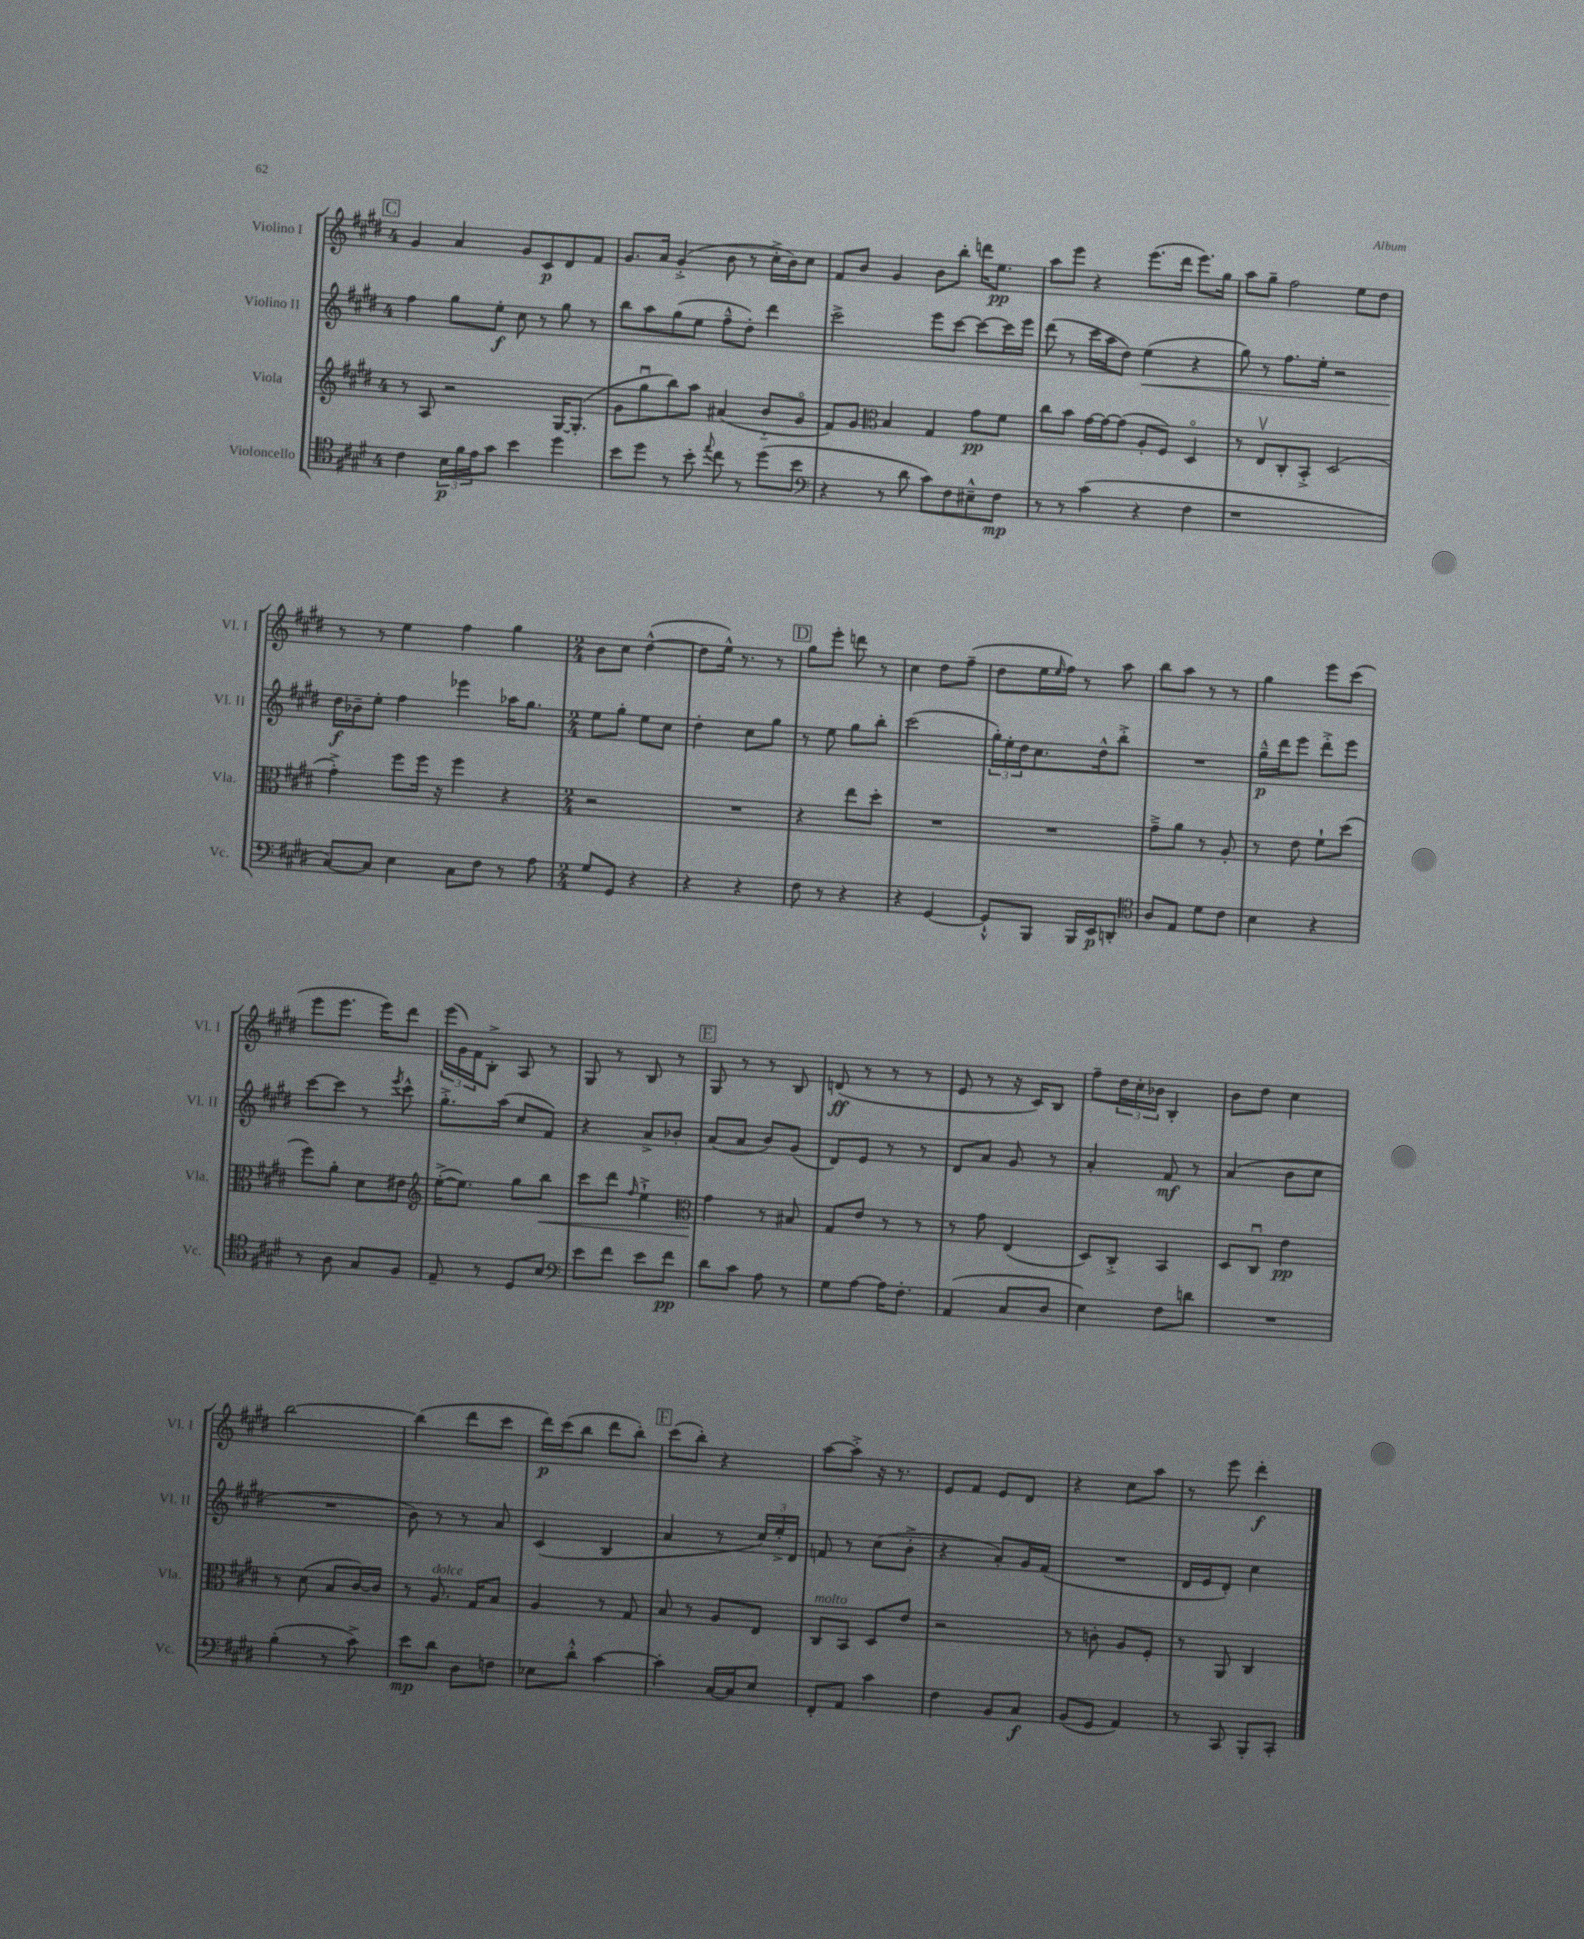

**kern	**dynam	**kern	**dynam	**kern	**dynam	**kern	**dynam
*part4	*part4	*part3	*part3	*part2	*part2	*part1	*part1
*staff4	*staff4	*staff3	*staff3	*staff2	*staff2	*staff1	*staff1
*I"Violoncello	*	*I"Viola	*	*I"Violino II	*	*I"Violino I	*
*I'Vc.	*	*I'Vla.	*	*I'Vl. II	*	*I'Vl. I	*
*clefC4	*	*clefG2	*	*clefG2	*	*clefG2	*
*k[f#c#g#d#]	*	*k[f#c#g#d#]	*	*k[f#c#g#d#]	*	*k[f#c#g#d#]	*
*M4/4	*	*M4/4	*	*M4/4	*	*M4/4	*
!!LO:REH:place=s1:t=C
=21	=21	=21	=21	=21	=21	=21	=21
4c#\	.	8r	.	4ff#\	.	4g#/	.
.	.	8A/	.	.	.	.	.
24B\LL	p	2r	.	8gg#\L	.	4a/	.
24f#\	.	.	.	.	.	.	.
24e\J	.	.	.	.	.	.	.
8g#\J	.	.	.	8ee'\J	f	.	.
4b\	.	.	.	8cc#\	.	8g#/L	.
.	.	.	.	8r	.	8c#/	p
4dd#\	.	[16G#/KL	.	8gg#\	.	8d#/	.
.	.	(8.G#'/J]	.	.	.	.	.
.	.	.	.	8r	.	8f#/J	.
=22	=22	=22	=22	=22	=22	=22	=22
8b\L	.	8g#\L	.	8bb\L	.	8.g#/L	.
8dd#\J	.	8gg#u\	.	8aa\	.	.	.
.	.	.	.	.	.	16a/Jk	.
8r	.	8bb\)	.	(8gg#\	.	(4g#'^/	.
8b'\	.	8aa\J	.	8ee\J	.	.	.
8qqee/	.	.	.	.	.	.	.
8cc#\	.	(4a#X/	.	8ff#~^^\L	.	8b\	.
8r	.	.	.	8dd#'\J)	.	8r	.
(8dd#\L	.	8b/L	.	4ddd#\	.	16cc#'^\LL	.
.	.	.	.	.	.	16b\J)	.
8b\J	.	8g#/J	.	.	.	8cc#\J	.
=23	=23	=23	=23	=23	=23	=23	=23
*clefF4	*	*	*	*	*	*	*
4r	.	8f#/L)	.	2ccc#^\	.	8f#/L	.
.	.	8g#/J	.	.	.	8b/J	.
*	*	*clefC3	*	*	*	*	*
8r	.	4B/	.	.	.	4g#/	.
8d#\	.	.	.	.	.	.	.
8c#\L)	.	4G#/	.	8eee\L	.	8b\L	.
8F#\	.	.	.	[8ccc#\J	.	8bb'\J	.
8E#X~^^\	.	8g#\L	pp	8ccc#\L_	.	16dddn\KL	.
.	.	.	.	.	.	8.ee\J	pp
8F#\J	mp	8f#\J	.	16ccc#\L]	.	.	.
.	.	.	.	16eee\JJ	.	.	.
=24	=24	=24	=24	=24	=24	=24	=24
8r	.	8cc#\L	.	(8ddd#\	.	8aa\L	.
8r	.	8b\J	.	8r	.	8eee\J	.
(4c#\	.	[16g#\LL	.	16ccc#\LL	.	4r	.
.	.	16g#\J_	.	16aa\J	.	.	.
.	.	(8g#\J]	.	8dd#\J)	.	.	.
!	!	!	!	!	!LO:HP:b	!	!
4r	.	8A'/L	.	(4ee\	<	(8.eee\L	.
.	.	8F#/J)	.	.	.	.	.
.	.	.	.	.	.	16ddd#\Jk	.
4F#\	.	4D#/	.	4r	.	8.eee\L)	.
.	.	.	.	.	.	16gg#\Jk	.
=25	=25	=25	=25	=25	=25	=25	=25
1r	.	8r	.	8gg#\)	.	8aa\L	.
.	.	8Ev/L	.	8r	.	8gg#~\J	.
.	.	8C#'/	.	8.ff#\L	.	2ff#\	.
.	.	8BB'^/J	.	.	.	.	.
.	.	.	.	16ee'\Jk	.	.	.
.	.	(2D#/	.	2r	.	.	.
.	.	.	.	.	.	8ee\L	.
.	.	.	.	.	.	8dd#\J	.
!!LO:LB:g=z
=26	=26	=26	=26	=26	=26	=26	=26
[8C#/L)	.	4g#'^\)	.	16dd#\LL	f	8r	.
.	.	.	.	16b-X~\J	[	.	.
8C#/J]	.	.	.	8ee'\J	.	8r	.
4E\	.	8ff#\L	.	4ff#\	.	4ee\	.
.	.	16ff#\Jk	.	.	.	.	.
.	.	16r	.	.	.	.	.
8C#\L	.	4ff#\	.	4eee-X\	.	4ff#\	.
8F#\J	.	.	.	.	.	.	.
8r	.	4r	.	16aa-X\KL	.	4gg#\	.
.	.	.	.	8.gg#\J	.	.	.
8A\	.	.	.	.	.	.	.
=27	=27	=27	=27	=27	=27	=27	=27
*M2/4	*	*M2/4	*	*M2/4	*	*M2/4	*
8G#/L	.	2r	.	8ee\L	.	8b\L	.
8GG#/J	.	.	.	8gg#'\J	.	8cc#\J	.
4r	.	.	.	8ee\L	.	([4dd#^^\	.
.	.	.	.	8cc#\J	.	.	.
=28	=28	=28	=28	=28	=28	=28	=28
4r	.	2r	.	4dd#'\	.	8dd#\L]	.
.	.	.	.	.	.	16ee^^\Jk)	.
.	.	.	.	.	.	8.r	.
4r	.	.	.	8cc#\L	.	.	.
.	.	.	.	8gg#\J	.	8r	.
!!LO:REH:place=s1:t=D
=29	=29	=29	=29	=29	=29	=29	=29
8F#\	.	4r	.	8r	.	8gg#\L	.
8r	.	.	.	8ee\	.	8eee'\J	.
4r	.	8ee\L	.	8gg#\L	.	8dddn\	.
.	.	8dd#'\J	.	8bb'\J	.	8r	.
=30	=30	=30	=30	=30	=30	=30	=30
4r	.	2r	.	(2ccc#\	.	4cc#\	.
[4GG#/	.	.	.	.	.	8dd#\L	.
.	.	.	.	.	.	(8ff#~\J	.
=31	=31	=31	=31	=31	=31	=31	=31
8GG#`^^/L]	.	2r	.	24gg#'\LL)	.	8dd#\L	.
.	.	.	.	24ee'\	.	.	.
.	.	.	.	24dd#\J	.	.	.
8BBB/J	.	.	.	8.cc#\	.	16ee\L	.
.	.	.	.	.	.	16qqee/	.
.	.	.	.	.	.	16ff#\JJ)	.
16BBB/LL	.	.	.	.	.	8r	.
16EE/J	p	.	.	16dd#^^\k	.	.	.
8DDn'/J	.	.	.	8bb'^\J	.	8aa\	.
=32	=32	=32	=32	=32	=32	=32	=32
*clefC4	*	*	*	*	*	*	*
8A/L	.	8g#~^\L	.	2r	.	8bb\L	.
8E/J	.	8a\J	.	.	.	8aa\J	.
8d#\L	.	8r	.	.	.	8r	.
8c#\J	.	8A'/	.	.	.	8r	.
=33	=33	=33	=33	=33	=33	=33	=33
4B\	.	8r	.	16gg#~^^\LL	p	4gg#\	.
.	.	.	.	16ddd#\J	.	.	.
.	.	8e\	.	8eee\J	.	.	.
4r	.	8f#`\L	.	8ddd#'^\L	.	8eee\L	.
.	.	(8dd#\J	.	8eee\J	.	(8ccc#\J	.
!!LO:LB:g=z
=34	=34	=34	=34	=34	=34	=34	=34
8r	.	8ff#\L)	.	[8ccc#\L	.	8eee\L	.
8A\	.	8a'\J	.	8ccc#\J]	.	8.eee\J	.
8G#/L	.	8d#\L	.	8r	.	.	.
.	.	.	.	.	.	16eee\KL)	.
.	.	.	.	8qeee/	.	.	.
8F#/J	.	8e#X\J	.	8ccc#^^\	.	8ddd#\J	.
=35	=35	=35	=35	=35	=35	=35	=35
*	*	*clefG2	*	*	*	*	*
8E~/	.	([16ee'^\KL	.	8.gg#'^\L	.	(24eee\LL	.
.	.	.	.	.	.	24g#\)	.
.	.	8.ee\J])	.	.	.	.	.
.	.	.	.	.	.	24f#\J	.
8r	.	.	.	.	.	8B'^\J	.
.	.	.	.	(16aa\Jk	.	.	.
8D#/L	.	8gg#\L	.	8cc#/L	.	8A/	.
!	!	!	!LO:HP:b	!	!	!	!
8B/J	.	8bb\J	<	8f#/J)	.	8r	.
=36	=36	=36	=36	=36	=36	=36	=36
*clefF4	*	*	*	*	*	*	*
8e\L	.	8ccc#\L	.	4r	.	8G#/	.
8f#\J	.	8ddd#\J	.	.	.	8r	.
.	.	16qqff#/	.	.	.	.	.
8e\L	.	4ee`^\	.	8a^/L	.	8B/	.
8f#\J	pp	.	.	8b-X'/J	.	8r	.
!!LO:REH:place=s1:t=E
=37	=37	=37	=37	=37	=37	=37	=37
*	*	*clefC3	*	*	*	*	*
8d#\L	.	4g#\	.	(8a/L	.	8G#/	.
8c#\J	.	.	.	8a/J	.	8r	.
8A\	.	8r	[	8b/L)	.	8r	.
8r	.	8B#X/	.	(8g#/J	.	8B/	.
=38	=38	=38	=38	=38	=38	=38	=38
8G#\L	.	8G#/L	.	8d#/L)	.	(8dn/	ff
[8A\J	.	8e/J	.	8e/J	.	8r	.
16A\KL]	.	8r	.	8r	.	8r	.
8.F#'\J	.	.	.	.	.	.	.
.	.	8r	.	8r	.	8r	.
=39	=39	=39	=39	=39	=39	=39	=39
(4AA/	.	8r	.	8d#/L	.	8e/	.
.	.	8g#\	.	8a/J	.	8r	.
8C#/L	.	(4E/	.	8g#/	.	16r	.
.	.	.	.	.	.	16c#/KL)	.
8D#/J	.	.	.	8r	.	8B/J	.
=40	=40	=40	=40	=40	=40	=40	=40
4E\)	.	8D#/L)	.	4a'/	.	8ff#~\L	.
.	.	8C#'^/J	.	.	.	24dd#\L	.
.	.	.	.	.	.	24cc#'\	.
.	.	.	.	.	.	24b-X\JJ	.
8F#\L	.	4BB/	.	8f#/	mf	4B'/	.
8dn\J	.	.	.	8r	.	.	.
=41	=41	=41	=41	=41	=41	=41	=41
2r	.	8D#/L	.	(4a/	.	8b\L	.
.	.	8C#u/J	.	.	.	8dd#\J	.
.	.	4e\	pp	8b\L	.	4cc#\	.
.	.	.	.	8cc#\J	.	.	.
!!LO:LB:g=z
=42	=42	=42	=42	=42	=42	=42	=42
(4B'\	.	8r	.	2r	.	[2bb\	.
.	.	(8d#\	.	.	.	.	.
8r	.	8B/L	.	.	.	.	.
8c#^\)	.	[16c#/L)	.	.	.	.	.
.	.	16c#/JJ]	.	.	.	.	.
=43	=43	=43	=43	=43	=43	=43	=43
8e\L	mp	8r	.	8b\)	.	(4bb\]	.
!	!	!LO:TX:a:i:t=dolce	!	!	!	!	!
8d#\J	.	8.A/	.	8r	.	.	.
8D#\L	.	.	.	8r	.	8ddd#\L	.
.	.	16G#/KL	.	.	.	.	.
8Fn\J	.	8B/J	.	8a/	.	8ccc#\J	.
=44	=44	=44	=44	=44	=44	=44	=44
8E-X\L	.	4A/	.	(4c#/	.	16ddd#\LL)	p
.	.	.	.	.	.	(16ccc#\J	.
8d#'^^\J	.	.	.	.	.	8bb\J	.
[4c#\	.	8r	.	4B/	.	8ddd#\L	.
.	.	8G#/	.	.	.	8bb'\J)	.
!!LO:REH:place=s1:t=F
=45	=45	=45	=45	=45	=45	=45	=45
4c#'\]	.	8B/	.	4a/	.	(8ccc#\L	.
.	.	8r	.	.	.	8bb'\J)	.
[16C#/LL	.	8A/L	.	8r	.	4r	.
16C#/J]	.	.	.	.	.	.	.
8E/J	.	8E/J	.	24cc#/LL)	.	.	.
.	.	.	.	24ee'^/	.	.	.
.	.	.	.	24d#/JJ	.	.	.
=46	=46	=46	=46	=46	=46	=46	=46
!	!	!LO:TX:a:i:t=molto	!	!	!	!	!
8FF#'/L	.	8C#/L	.	8fn/	.	[8aa\L	.
8AA/J	.	8BB/J	.	8r	.	8aa'^\J]	.
4c#\	.	8D#/L	.	(8cc#\L	.	16r	.
.	.	.	.	.	.	8.r	.
.	.	8e/J	.	8b'^\J	.	.	.
=47	=47	=47	=47	=47	=47	=47	=47
4F#\	.	2r	.	4r	.	8e/L	.
.	.	.	.	.	.	8f#/J	.
8BB/L	.	.	.	8a'/L)	.	8e/L	.
8C#/J	f	.	.	16g#/L	.	8d#/J	.
.	.	.	.	(16f#/JJ	.	.	.
=48	=48	=48	=48	=48	=48	=48	=48
(8BB/L	.	8r	.	2r	.	4r	.
8GG#/J	.	8cn'\	.	.	.	.	.
4AA/)	.	8A/L	.	.	.	8cc#\L	.
.	.	8F#'/J	.	.	.	8aa\J	.
=49	=49	=49	=49	=49	=49	=49	=49
8r	.	8r	.	16d#/LL	.	8r	.
.	.	.	.	16e/J	.	.	.
8CC#/	.	8AA/	.	8d#'/J)	.	8eee\	.
8BBB'/L	.	4C#/	.	4cc#\	.	4ddd#'\	f
8CC#'/J	.	.	.	.	.	.	.
==	==	==	==	==	==	==	==
*-	*-	*-	*-	*-	*-	*-	*-
